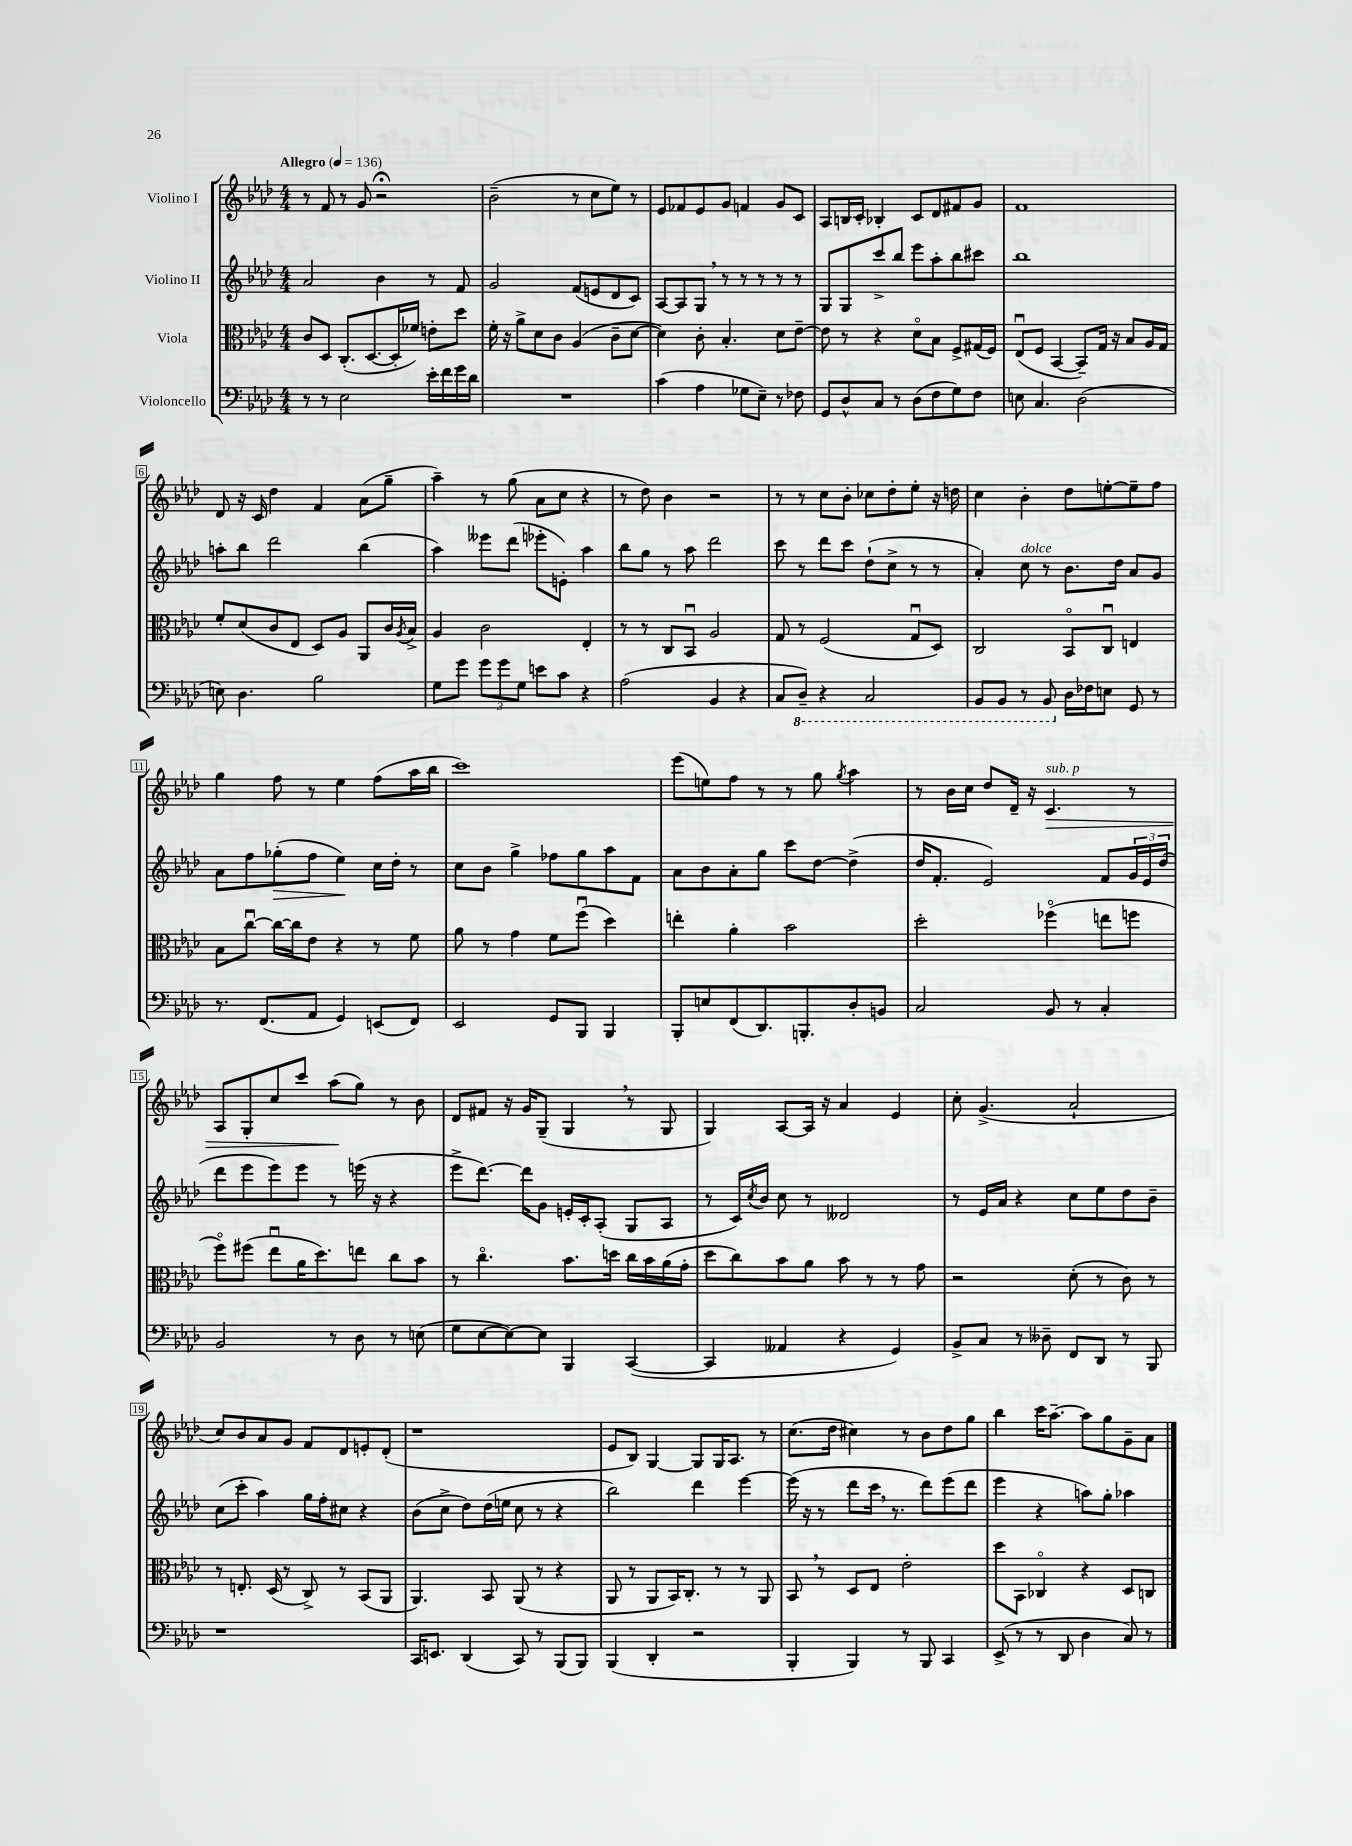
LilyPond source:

<<
\new StaffGroup <<
\new Staff = "s0" \with { instrumentName = "Violino I" } {
    \clef treble \key aes \major \numericTimeSignature \time 4/4 \tempo "Allegro" 4 = 136
    r8 f'8 r8 g'8 r2\fermata |
    bes'2--( r8 c''8 ees''8) r8 |
    ees'8 fes'8 ees'8 g'8 f'4 g'8 c'8 |
    aes8 b16 c'16-. bes4-. c'8 des'8 fis'8 g'8 |
    f'1 |
    des'8 r16 c'16 des''4 f'4 aes'8( g''8-- |
    aes''4--) r8 g''8( aes'8 c''8 r4 |
    r8 des''8) bes'4 r2 |
    r8 r8 c''8 bes'8-. ces''8 des''8-. ees''8-. r16 d''16 |
    c''4 bes'4-. des''8 e''8~-. e''8-- f''8 |
    g''4 f''8 r8 ees''4 f''8( aes''16 bes''16 |
    c'''1) |
    ees'''8( e''8) f''8 r8 r8 g''8 \acciaccatura { g''8 } aes''4 |
    r8 bes'16 c''16 des''8 des'16-- r16 c'4.\>^\markup { \italic "sub. p" } r8 |
    aes8 g8-. c''8 c'''8 aes''8\!( g''8) r8 bes'8 |
    des'8 fis'8 r16 g'16 g8--( g4 \breathe r8 g8 |
    g4) aes8~ aes16 r16 aes'4 ees'4 |
    c''8-. g'4.->( aes'2-! |
    c''8) bes'8 aes'8 g'8 f'8 des'8 e'8-. des'8-.( |
    r1 |
    ees'8 bes8) g4~ g8 g16 aes8. r8 |
    c''8.( des''16 cis''4) r8 bes'8 des''8 g''8 |
    bes''4 c'''16 aes''8.~-- aes''8 g''8 g'8-- aes'8 \bar "|." |
}
\new Staff = "s1" \with { instrumentName = "Violino II" } {
    \clef treble \key aes \major \numericTimeSignature \time 4/4
    aes'2 bes'4 r8 f'8 |
    g'2 f'8( e'8 des'8 c'8) |
    aes8~ aes8 g8 \breathe r8 r8 r8 r8 r8 |
    g8 g8 c'''8-> bes''8 ees'''8 aes''8-. bes''8 cis'''8 |
    bes''1 |
    a''8-. bes''8 des'''2 bes''4( |
    aes''4) eeses'''8 des'''8( ees'''8-. e'8-.) aes''4 |
    bes''8 g''8 r8 aes''8 des'''2 |
    c'''8 r8 des'''8 c'''8 des''8-!( c''8-> r8 r8 |
    aes'4-.) c''8^\markup { \italic "dolce" } r8 bes'8. des''16 aes'8 g'8 |
    aes'8 f''8 ges''8-.\>( f''8 ees''4\!) c''16 des''16-. r8 |
    c''8 bes'8 g''4-> fes''8 g''8 aes''8 f'8 |
    aes'8 bes'8 aes'8-. g''8 c'''8 des''8~ des''4->( |
    des''16 f'8.-. ees'2) f'8 \tuplet 3/2 { g'16 ees'16 des''16( } |
    des'''8 ees'''8 ees'''8) ees'''8 r8 e'''16( r16 r4 |
    ees'''8-> des'''8.~) des'''16 g'8 e'16-. c'16-. aes8-.( g8 aes8 |
    r8 c'16) \acciaccatura { c''8 } bes'16 c''8 r8 deses'2 |
    r8 ees'16 aes'16 r4 c''8 ees''8 des''8 bes'8-- |
    c''8( c'''8-. aes''4) g''16 f''16-. cis''8 r4 |
    bes'8( c''8-> des''8) des''16( e''16 c''8 r8 r4 |
    bes''2) des'''4 ees'''4~ |
    ees'''16( r16 r8 des'''8 c'''16 \breathe r8. des'''8) ees'''8( des'''8 |
    ees'''4 r4 a''8) g''8-. aes''4 \bar "|." |
}
\new Staff = "s2" \with { instrumentName = "Viola" } {
    \clef alto \key aes \major \numericTimeSignature \time 4/4
    c'8 des8 c8.-.( des8.~ des16-. fes'16) e'8-. des''8 |
    f'16-. r16 aes'8-> des'8 c'8 aes4( c'8-- des'8~ |
    des'4) c'8-. bes4.-. des'8 ees'8~-- |
    ees'8 r8 r4 des'8\flageolet bes8 f8-> gis16( f16) |
    ees8\downbow( f8 bes,4~ bes,8--) g16 r16 bes8 aes16 g16 |
    f'8-. des'8( c'8 ees8 des8) aes8 aes,8 c'16 \acciaccatura { aes8 } bes16-> |
    aes4 c'2 ees4-. |
    r8 r8 c8 bes,8\downbow aes2 |
    g8 r8 f2( g8\downbow des8) |
    c2 bes,8\flageolet c8\downbow e4 |
    bes8 c''8~\downbow c''16~ c''16 ees'8 r4 r8 f'8 |
    aes'8 r8 g'4 f'8 f''8\downbow( des''4) |
    e''4-. aes'4-. bes'2 |
    des''2-. fes''4\flageolet( e''8 f''8 |
    f''8\flageolet) fis''8( ees''8\downbow aes'16 des''8.) e''8 c''8 bes'8 |
    r8 c''4.\flageolet bes'8. d''16 c''16 bes'16 aes'16( g'16-. |
    des''8 c''8) bes'8 aes'8 bes'8 r8 r8 g'8 |
    r2 des'8-.( r8 c'8) r8 |
    r8 e8.-. des16( r8 c8->) r8 bes,8( aes,8 |
    aes,4.) bes,8 aes,8( r8 r4 |
    aes,8 r8 aes,8 bes,16) c8.-. r8 r8 aes,8 |
    bes,8 \breathe r8 des8 ees8 ees'2-. |
    des''8 bes,8 ces4\flageolet r4 des8 c8 \bar "|." |
}
\new Staff = "s3" \with { instrumentName = "Violoncello" } {
    \clef bass \key aes \major \numericTimeSignature \time 4/4
    r8 r8 ees2 ees'16-. f'16 g'16 des'16 |
    R1 |
    c'4( aes4 ges8 ees8--) r8 fes8 |
    g,8 des8-^ c8 r8 des8( f8 g8) f8 |
    e8 c4. des2( |
    e8) des4. bes2 |
    g8 g'8 \tuplet 3/2 { g'8 g'8 g8 } e'8 c'8 r4 |
    aes2( bes,4 r4 |
    c8 \ottava #-1 des,8--) r4 c,2 |
    bes,,8 bes,,8 r8 bes,,8 \ottava #0 des16 fes16 e8 g,8 r8 |
    r8. f,8.( aes,8 g,4) e,8( f,8) |
    ees,2 g,8 bes,,8 bes,,4 |
    bes,,8-. e8 f,8( des,8.) b,,8.-. des8-. b,8 |
    c2 bes,8 r8 c4-. |
    bes,2 r8 des8 r8 e8( |
    g8 ees8~ ees8~) ees8 bes,,4 c,4~( |
    c,4 aeses,4 r4 g,4) |
    bes,8-> c8 r8 deses8-- f,8 des,8 r8 bes,,8 |
    r1 |
    c,16 e,8. des,4( c,8) r8 bes,,8( bes,,8) |
    bes,,4( des,4-. r2 |
    bes,,4-. bes,,4) r8 bes,,8 c,4 |
    ees,8->( r8 r8 des,8 des4 c8) r8 \bar "|." |
}
>>
>>
\layout { \context { \Score \override BarNumber.stencil = #(make-stencil-boxer 0.1 0.3 ly:text-interface::print) } }
